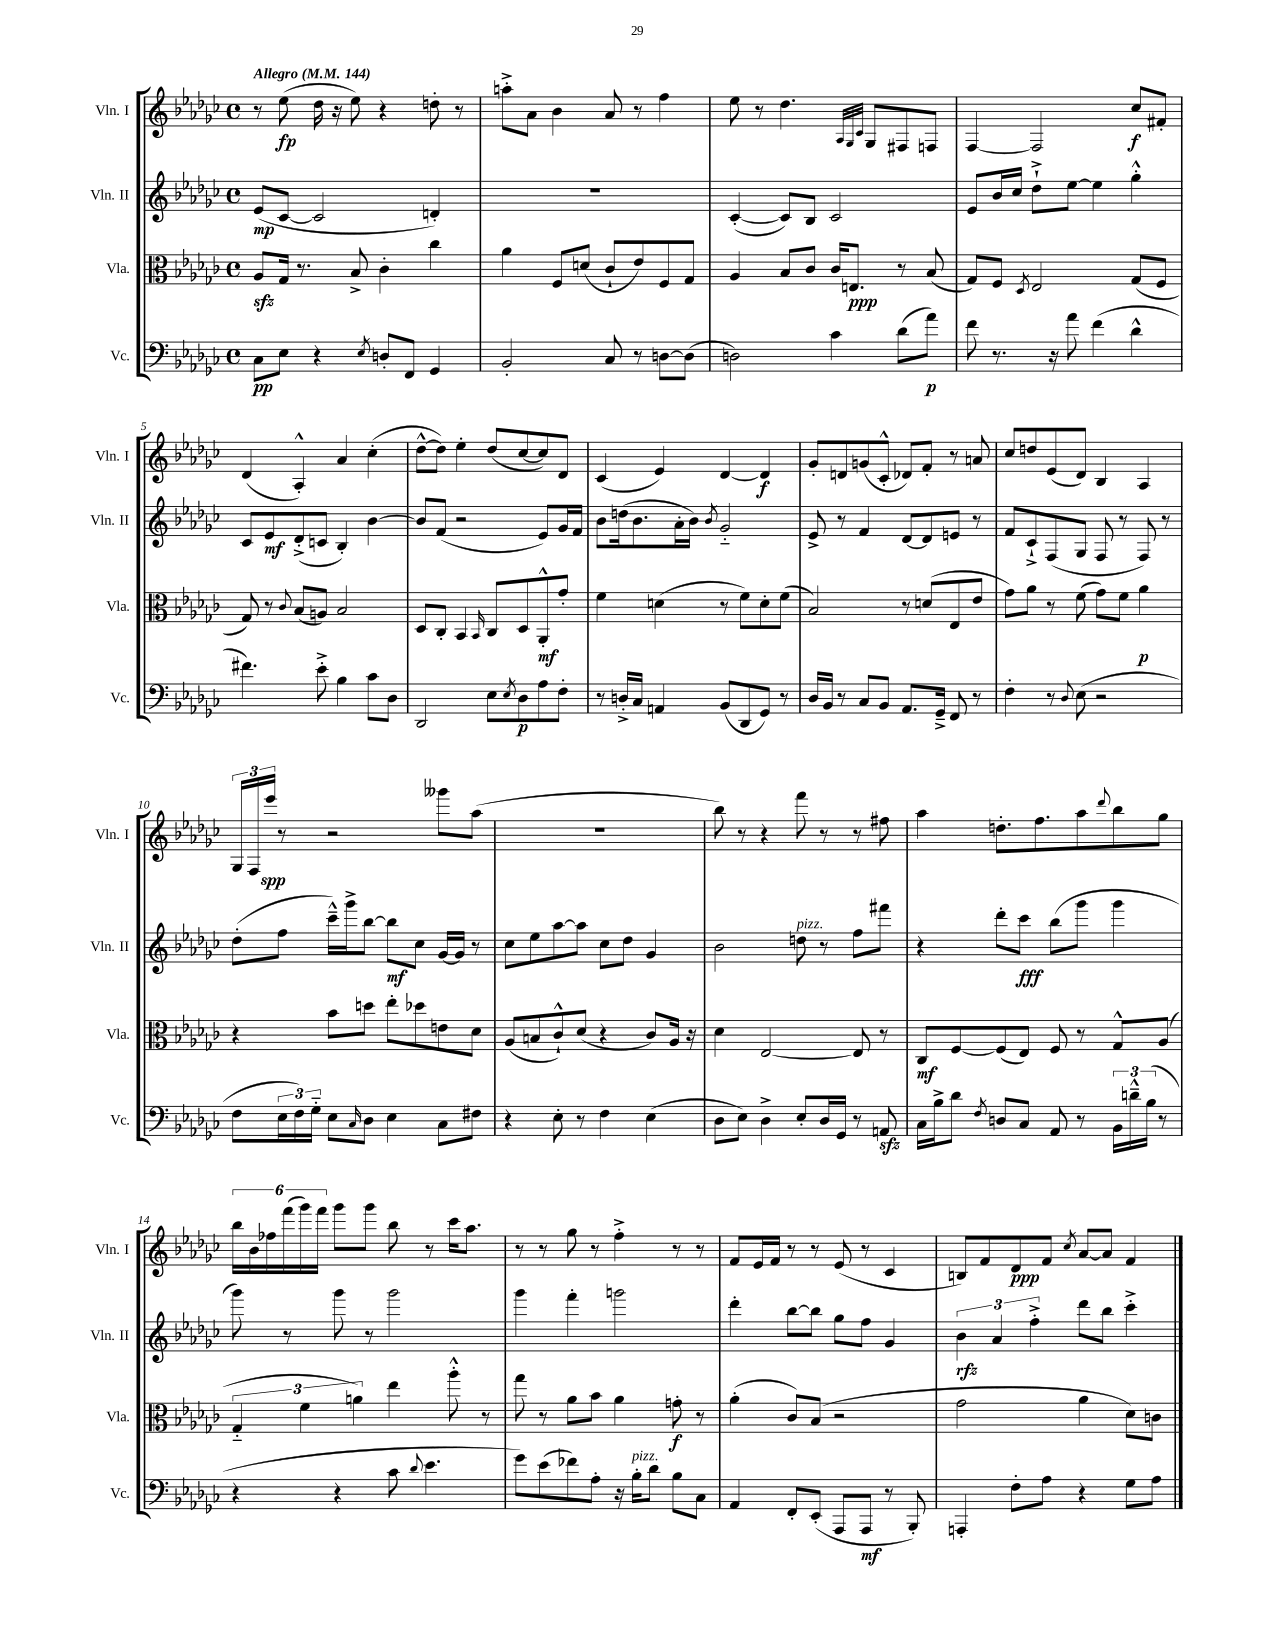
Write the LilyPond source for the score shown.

<<
\new StaffGroup <<
\new Staff = "s0" \with { instrumentName = "Vln. I" shortInstrumentName = "Vln. I" } {
    \clef treble \key ges \major \defaultTimeSignature \time 4/4 \tempo "Allegro" 4 = 144
    r8 ees''8\fp( des''16 r16 ees''8) r4 d''8-. r8 |
    a''8-.-> aes'8 bes'4 aes'8 r8 f''4 |
    ees''8 r8 des''4. \grace { aes32 ges32 ces'32 } ges8 fis8 f8 |
    f4~ f2 ces''8\f fis'8-. |
    des'4( aes4-.-^) aes'4 ces''4-.( |
    des''8~-^ des''8) ees''4-. des''8( ces''8~ ces''8) des'8 |
    ces'4( ees'4) des'4~ des'4\f |
    ges'8-. d'8 g'8( ces'8-.-^ des'8) f'8-. r8 a'8 |
    ces''8 d''8 ees'8( des'8) bes4 aes4 |
    \tuplet 3/2 { ges16 f16 ees'''16\spp } r8 r2 geses'''8 aes''8( |
    R1 |
    bes''8) r8 r4 f'''8 r8 r8 fis''8 |
    aes''4 d''8.-. f''8. aes''8 \appoggiatura { des'''8 } bes''8 ges''8 |
    \tuplet 6/4 { bes''16 bes'16 fes''16 f'''16( ges'''16) f'''16 } ges'''8 ges'''8 bes''8 r8 ces'''16 aes''8. |
    r8 r8 ges''8 r8 f''4-.-> r8 r8 |
    f'8 ees'16 f'16 r8 r8 ees'8( r8 ces'4 |
    b8) f'8 des'8\ppp f'8 \acciaccatura { ces''8 } aes'8~ aes'8 f'4 \bar "|." |
}
\new Staff = "s1" \with { instrumentName = "Vln. II" shortInstrumentName = "Vln. II" } {
    \clef treble \key ges \major \defaultTimeSignature \time 4/4
    ees'8\mp( ces'8~ ces'2 d'4-.) |
    R1 |
    ces'4~-.( ces'8) bes8 ces'2 |
    ees'8 bes'16 ces''16 des''8-!-> ees''8~ ees''4 ges''4-.-^ |
    ces'8 ees'8\mf des'8-.->( c'8 bes4-.) bes'4~ |
    bes'8 f'8( r2 ees'8) ges'16 f'16 |
    bes'8 d''16( bes'8. aes'16-. bes'16) \acciaccatura { bes'8 } ges'2-_ |
    ees'8-> r8 f'4 des'8~ des'8 e'8 r8 |
    f'8 ces'8-!-> f8( ges8 f8 r8 f8) r8 |
    des''8-.( f''8 ces'''16---^) ges'''16-> bes''8~ bes''8\mf ces''8 ges'16~ ges'16 r8 |
    ces''8 ees''8 aes''8~ aes''8 ces''8 des''8 ges'4 |
    bes'2 d''8^\markup { \italic "pizz." } r8 f''8 fis'''8 |
    r4 des'''8-. ces'''8\fff bes''8( ges'''8 ges'''4 |
    ges'''8) r8 ges'''8 r8 ges'''2 |
    ges'''4 f'''4-. g'''2 |
    des'''4-. bes''8~ bes''8 ges''8 f''8 ges'4 |
    \tuplet 3/2 { bes'4\rfz aes'4 f''4-.-> } des'''8 bes''8 ces'''4-.-> \bar "|." |
}
\new Staff = "s2" \with { instrumentName = "Vla." shortInstrumentName = "Vla." } {
    \clef alto \key ges \major \defaultTimeSignature \time 4/4
    aes8\sfz ges16 r8. bes8-> ces'4-. ces''4 |
    aes'4 f8 d'8( ces'8-! ees'8) f8 ges8 |
    aes4 bes8 ces'8 ces'16 e8.\ppp r8 bes8( |
    ges8) f8 \acciaccatura { des8 } ees2 ges8( f8 |
    ges8) r8 \appoggiatura { ces'8 } bes8( a8) bes2 |
    des8 ces8-. bes,4 \grace { bes,16 } ces8 des8 aes,8-.-^\mf ges'8-. |
    f'4 d'4( r8 f'8) d'8-. f'8( |
    bes2) r8 d'8( ees8 ees'8 |
    ges'8) aes'8 r8 f'8( ges'8) f'8 aes'4\p |
    r4 bes'8 d''8 ees''8-. des''8 e'8 des'8 |
    aes8( b8 ces'8-!-^) des'8( r4 ces'8) aes16 r16 |
    des'4 ees2~ ees8 r8 |
    ces8\mf f8~ f8( ees8) f8 r8 ges8-^ aes8( |
    \tuplet 3/2 { ges4-_ f'4 a'4) } ees''4 aes''8-.-^ r8 |
    ges''8 r8 aes'8 bes'8 aes'4 g'8-.\f r8 |
    aes'4-.( ces'8) bes8( r2 |
    ges'2 aes'4 des'8) c'8 \bar "|." |
}
\new Staff = "s3" \with { instrumentName = "Vc." shortInstrumentName = "Vc." } {
    \clef bass \key ges \major \defaultTimeSignature \time 4/4
    ces8\pp ees8 r4 \acciaccatura { ees8 } d8-. f,8 ges,4 |
    bes,2-. ces8 r8 d8~ d8( |
    d2) ces'4 des'8( aes'8\p) |
    f'8 r8. r16 aes'8 f'4( des'4-^ |
    fis'4.) ees'8-.-> bes4 ces'8 des8 |
    des,2 ees8 \acciaccatura { ees8 } des8\p aes8 f8-. |
    r8 d16-.-> ces16 a,4 bes,8( des,8 ges,8) r8 |
    des16 bes,16 r8 ces8 bes,8 aes,8. ges,16---> f,8 r8 |
    f4-. r8 \appoggiatura { des8 } ees8( r2 |
    f8 \tuplet 3/2 { ees16 f16) ges16-_ } ees8 \grace { ces16 } des8 ees4 ces8 fis8 |
    r4 ees8-. r8 f4 ees4( |
    des8 ees8) des4-> ees8-. des16 ges,16 r8 a,8\sfz |
    ces16 bes16-> des'8 \acciaccatura { f8 } d8 ces8 aes,8 r8 \tuplet 3/2 { bes,16 d'16---^ bes16( } r8 |
    r4 r4 ces'8 \appoggiatura { des'8 } ees'4. |
    ges'8) ees'8( fes'8) aes8-. r16 bes16-.^\markup { \italic "pizz." } des'8 bes8 ces8 |
    aes,4 f,8-. ees,8-.( aes,,8 aes,,8\mf r8 bes,,8-.) |
    a,,4-. f8-. aes8 r4 ges8 aes8 \bar "|." |
}
>>
>>
